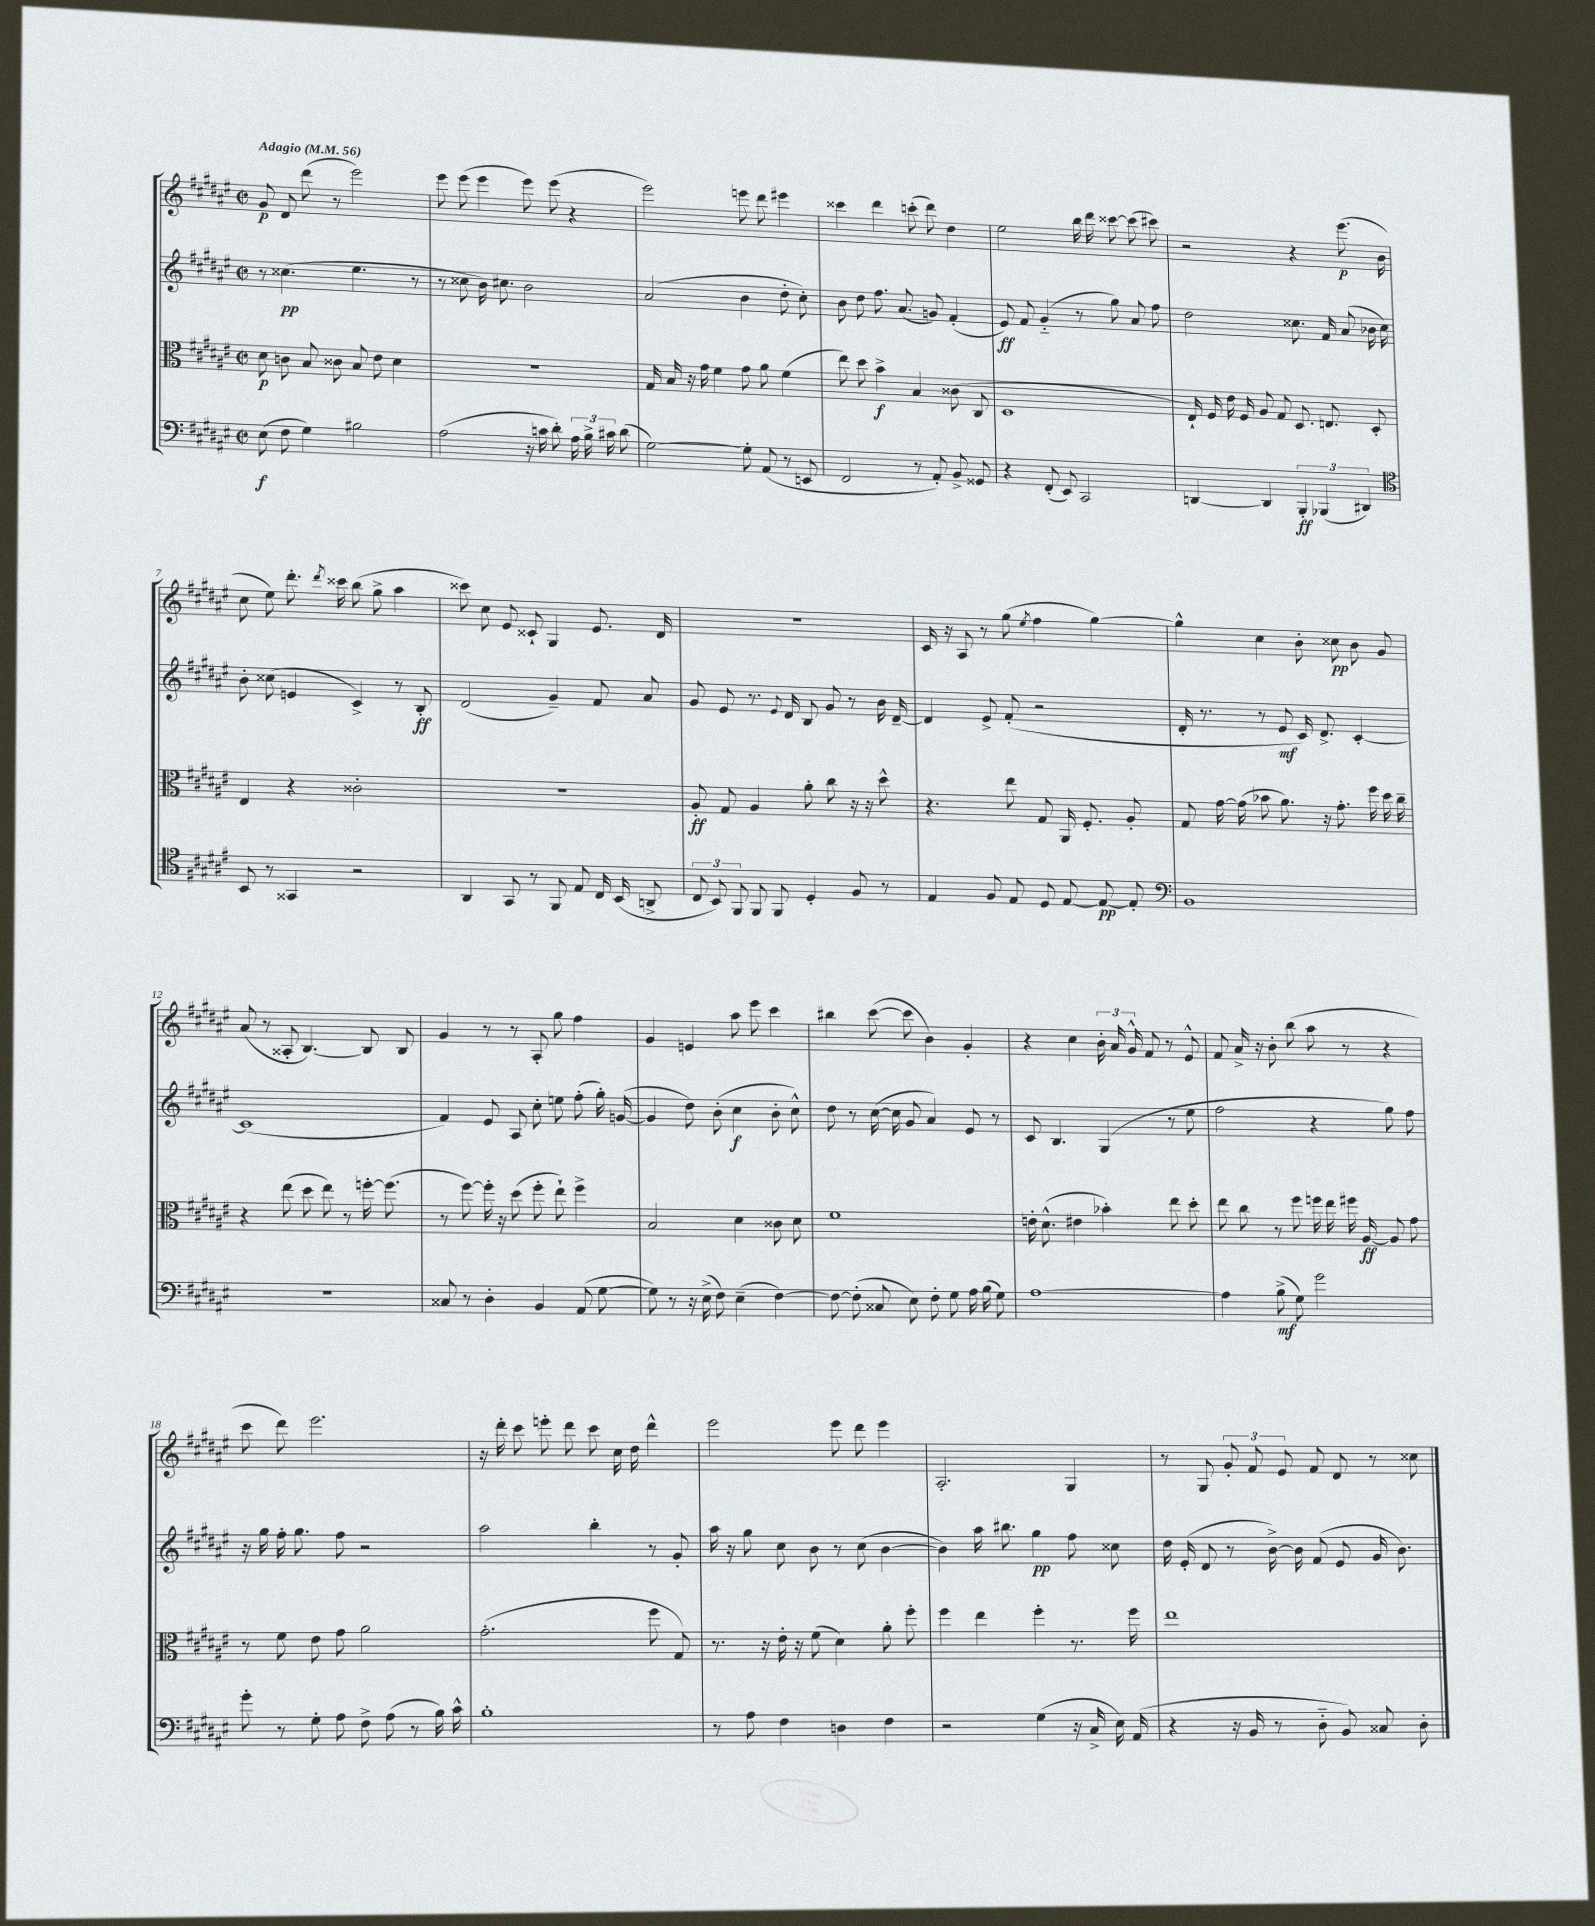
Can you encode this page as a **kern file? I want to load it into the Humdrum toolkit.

**kern	**kern	**kern	**kern
*staff4	*staff3	*staff2	*staff1
*clefF4	*clefC3	*clefG2	*clefG2
*k[f#c#g#d#a#e#]	*k[f#c#g#d#a#e#]	*k[f#c#g#d#a#e#]	*k[f#c#g#d#a#e#]
*M2/2	*M2/2	*M2/2	*M2/2
*met(c|)	*met(c|)	*met(c|)	*met(c|)
*MM56	*MM56	*MM56	*MM56
(8E#	8d#	8r	8g#
8F#	8c	(4.cc##	8d#
4G#)	8B	.	(8ddd#
.	8c##	.	8r
2B#	8B	4.ee#	2eee#)
.	8e#	.	.
.	4d#	.	.
.	.	8r	.
=	=	=	=
(2A#	1r	8r	8eee#
.	.	8cc##	(8eee#
.	.	16b)	4eee#
.	.	8.cc#	.
16r	.	2b	8eee#)
16c	.	.	.
8d#')	.	.	(8eee#
24A#	.	.	4r
24B^	.	.	.
24c#	.	.	.
(8d#	.	.	.
=	=	=	=
[2G#)	16G#	(2a#	2eee#)
.	16B	.	.
.	16r	.	.
.	16g#	.	.
.	4f#	.	.
8G#']	8g#	4b	8eee
(8AA#	8a#	.	8ddd#
8r	(4f#	8dd#'	4eee#
8EE	.	8cc#')	.
=	=	=	=
2FF#	8ee#)	8b	4ccc##
.	8dd#	8dd#	.
.	4b^	8.ff#	4ddd#
.	.	(8.a#	.
8r	4B	.	(8ccc'
8AA#')	.	8g)	8ddd#)
8BB^	(8c##	(4f#'	4dd#
8GG##	8C#	.	.
=	=	=	=
4r	1D#	8e#)	2ee#
.	.	8f#	.
(8FF#'	.	(4g#'~	.
8EE#)	.	.	.
2CC#	.	8r	16bb
.	.	.	16ddd#
.	.	8gg#)	[8ccc##
.	.	8a#	(8ccc##]
.	.	8ff#	8ccc#)
=	=	=	=
[4DD	16E#`)	2dd#	2r
.	16F#	.	.
.	16e#	.	.
.	16F#	.	.
4DD]	8A#	.	.
.	8G#	.	.
6BBB'	8.D#	8.cc##	4r
(6BBB-	.	.	.
.	8.E	16f#	.
.	.	(8a#	(8.eee#
6DD#)	.	.	.
.	8D#'	16b-	.
.	.	16cc##)	16b
=	=	=	=
*clefC4	*	*	*
8BB	4E#	8b'	8cc#
8r	.	(8cc##	8ee#)
4GG##	4r	4e	8.ddd#'
.	.	.	8qddd#
.	.	.	16ccc##
2r	2c##'	4c#^)	(8bb
.	.	.	8gg#^
.	.	8r	4aa#
.	.	8B'	.
=	=	=	=
4AA#	1r	(2d#	8ccc##)
.	.	.	8cc#
8GG#	.	.	8e#
8r	.	.	8c##`
8FF#	.	4g#~)	4G#
8E#	.	.	.
16C#	.	8f#	8.e#
(16BB	.	.	.
8AA^	.	8a#	.
.	.	.	16d#
=	=	=	=
12C#	8A#'	8g#	1r
12BB)	.	.	.
.	8G#	8e#	.
12FF#	.	.	.
8FF#	4A#	8.r	.
8FF#	.	.	.
.	.	8qqe#	.
.	.	16d#	.
4D#'	8a#'	8B	.
.	8cc#	8g#	.
8F#	16r	8r	.
.	16r	.	.
8r	8dd#^^	16b	.
.	.	[16d#~	.
=	=	=	=
4E#	4.r	4d#]	16c#
.	.	.	16r
.	.	.	8A#
8F#	.	8e#^	8r
8E#	8ee#	(8f#'	(8gg#
.	.	.	8qee#
8D#	8G#	2r	4ff#
[8E#	16AA#	.	.
.	8.F#'	.	.
8E#_	.	.	[4gg#)
8E#']	8A#'	.	.
=	=	=	=
*clefF4	*	*	*
1BB	8G#	16d#'	4gg#^^]
.	.	8.r	.
.	[16g#	.	.
.	(16g#]	.	.
.	8b-	8r	4cc#
.	8.a#)	8e#	.
.	.	16c#)	8b'
.	16r	8.d#^	.
.	8.g#'	.	8cc##
.	.	[4c#'	8b
.	16ff#	.	.
.	16dd#	.	8g#
.	16cc#~	.	.
=	=	=	=
1r	4r	(1c#]	(8a#
.	.	.	8r
.	(8ee#	.	8A##'
.	8dd#	.	[4.B)
.	8ee#)	.	.
.	8r	.	.
.	[16ff'	.	8B]
.	(8.ff]	.	.
.	.	.	8B
=	=	=	=
8C##	8r	4f#)	4g#
8r	[8ff#)	.	.
4D#'	16ff#']	8e#	8r
.	16r	.	.
.	(8dd#	8A#	8r
4BB	8ff#'	8cc#'	8A#'
.	8ee#`)	8ee	8gg#
(8AA#	4ff#^	(8ff#'	4ff#
[8G#	.	16gg#')	.
.	.	([16g	.
=	=	=	=
8G#])	2B	4g]	4g#
8r	.	.	.
16r	.	8dd#)	4e
(16E#^	.	.	.
8F#)	.	(8b'	.
(4E#~	4d#	4cc#	8aa#
.	.	.	8eee#
[4F#)	8c##	8b'	4ccc#
.	8d#	8cc#^^)	.
=	=	=	=
8F#_	1f#	8dd#	4bb#
(8F#']	.	8r	.
8C##	.	([16cc#	([8ccc#
.	.	16cc#]	.
8E#)	.	8g#	8ccc#]
8F#'	.	4a#)	4b)
8G#	.	.	.
16A#	.	8e#	4g#'
(16B	.	.	.
8G#)	.	8r	.
=	=	=	=
[1A#	16e'	8c#	4r
.	(8.d#^^	.	.
.	.	4.B	.
.	4e#	.	4cc#
.	4b-')	(4G#	24b'
.	.	.	24a#
.	.	.	24g#^^
.	.	.	8f#
.	8ee#	8r	8r
.	8dd#'	8ee#	8e#^^
=	=	=	=
4A#]	8ee#	2ff#	8f#
.	8cc#	.	16a#^
.	.	.	16r
(8B^	8r	.	8b'
8G#)	8ff#	.	(8bb
2g#	16ff	4r	8aa#
.	16ee#	.	.
.	16ff#	.	8r
.	[16A#	.	.
.	8A#]	8gg#)	4r
.	8g#	8ff#	.
=	=	=	=
8g#'	8r	16r	8ccc#
.	.	16gg#	.
8r	8f#	16ff#'	8ddd#)
.	.	8.gg#	.
8G#'	8e#	.	2.eee#
8A#	8g#	8ff#	.
8F#^	2a#	2r	.
(8A#	.	.	.
8r	.	.	.
16B)	.	.	.
16c#^^	.	.	.
=	=	=	=
1B'	(2.g#'	2aa#	16r
.	.	.	16ddd#'
.	.	.	8ccc#
.	.	.	8eee'
.	.	.	8ddd#
.	.	4bb'	8ccc#
.	.	.	16cc#
.	.	.	16dd#
.	8ff#	8r	4ddd#^^
.	8G#)	8g#'	.
=	=	=	=
8r	8.r	16aa#	2eee#
.	.	16r	.
8A#	.	8gg#	.
.	16r	.	.
4F#	16e#'	8cc#	.
.	16r	.	.
.	(8f#	8b	.
4D	4d#)	8r	8eee#
.	.	(8cc#	8ddd#
4F#	8a#'	[4b	4eee#
.	8ff#'	.	.
=	=	=	=
2r	4ff#	4b])	2.A#'
.	4ee#	16aa#	.
.	.	8.bb#	.
(4G#	4ff#'	4gg#	.
16r	8.r	8ff#	4G#
16C#^	.	.	.
16E#)	.	8cc##	.
(16AA#	16ff#	.	.
=	=	=	=
4r	1ee#	16dd#	8r
.	.	(16e#'	.
.	.	8d#	8G#
16r	.	8r	12g#'
16BB	.	.	.
.	.	.	12f#
8r	.	[16b^)	.
.	.	.	12e#
.	.	16b]	.
8D#'~	.	(8f#	8f#
8BB)	.	8e#	8d#
8C##	.	16g#	8r
.	.	8.b)	.
8D#'	.	.	8cc##
==	==	==	==
*-	*-	*-	*-
